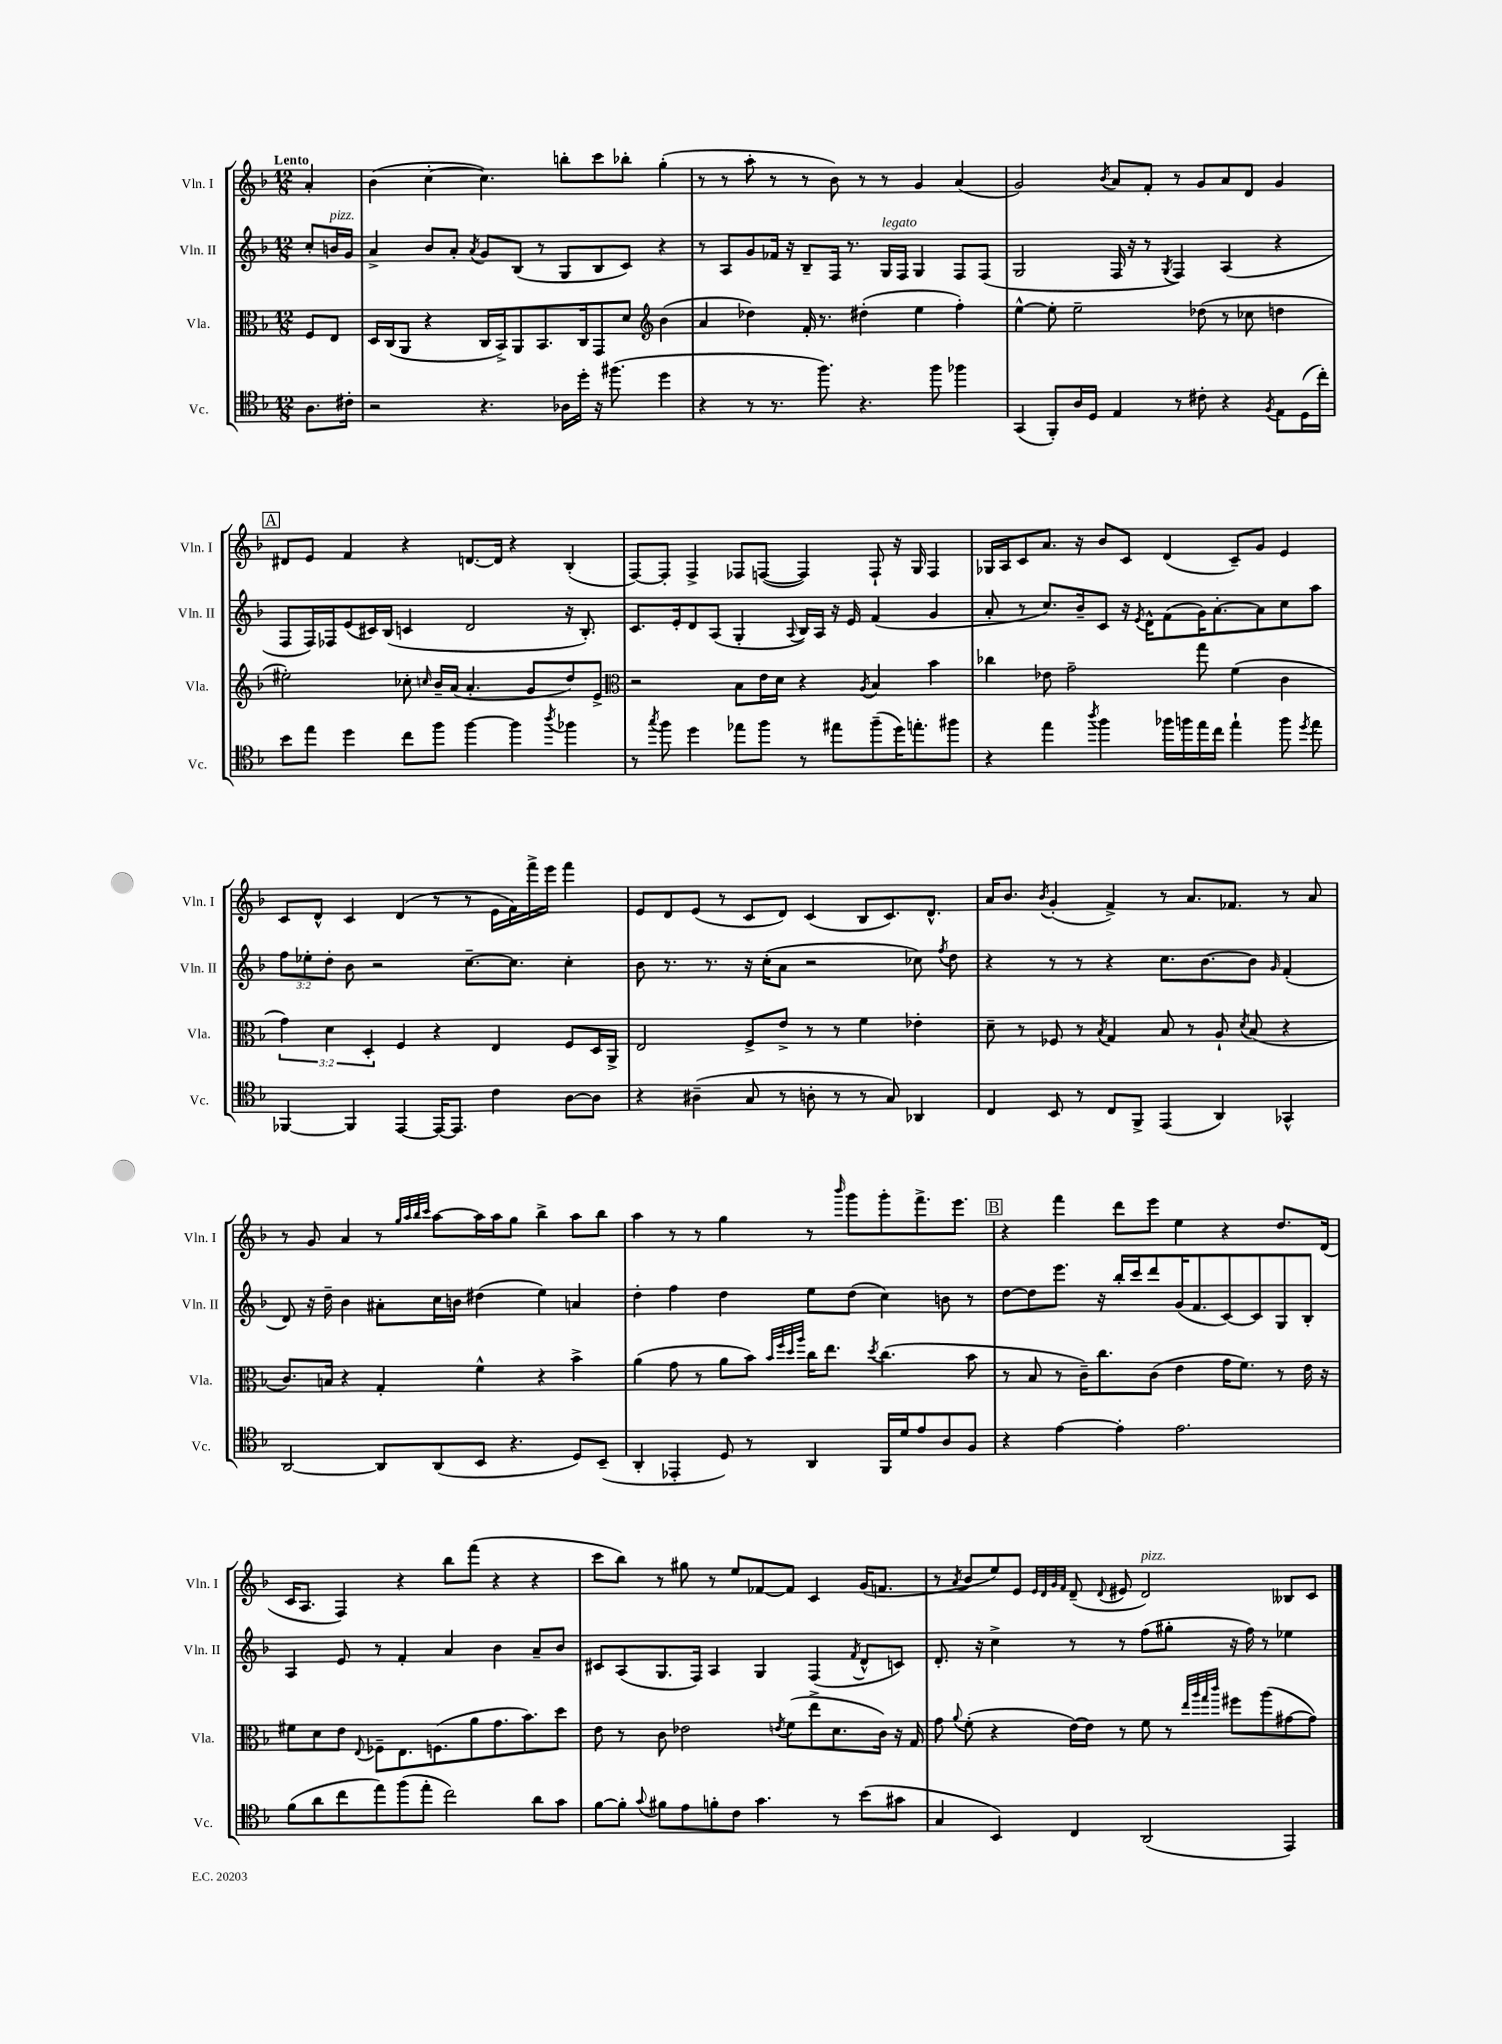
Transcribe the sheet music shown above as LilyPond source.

<<
\new StaffGroup <<
\new Staff = "s0" \with { instrumentName = "Vln. I" shortInstrumentName = "Vln. I" } {
    \clef treble \key f \major \numericTimeSignature \time 12/8 \partial 4 \tempo "Lento"
    \autoBeamOff a'4-. |
    bes'4( c''4~-. c''4.) b''8[-. c'''8 bes''8]-. g''4-.( |
    r8 r8 a''8-. r8 r8 bes'8) r8 r8 g'4 a'4( |
    g'2) \acciaccatura { bes'8 } a'8[ f'8]-. r8 g'8[ a'8 d'8] g'4 |
    \mark \markup { \box "A" } dis'8[ e'8] f'4 r4 d'8.[~ d'16] r4 bes4-.( |
    f8[~) f8]-. f4-> fes8[ f8]~( f4) f8-! r16 g16 f4 |
    ges16[ a16 c'8 a'8.] r16 bes'8[ c'8] d'4( c'8[--) g'8] e'4 |
    c'8[ d'8]-^ c'4 d'4( r8 r8 e'16[ f'16) f'''16-> e'''16] f'''4 |
    e'8[ d'8 e'8]( r8 c'8[ d'8]) c'4( bes8[ c'8.) d'8.]-^ |
    a'16[ bes'8.] \acciaccatura { bes'8 } g'4-.( f'4->) r8 a'8.[ fes'8.] r8 a'8 |
    r8 g'8 a'4 r8 \grace { g''32[ a''32 bes''32 c'''32] } a''8[~ a''16 a''16 g''8] bes''4-> a''8[ bes''8] |
    a''4 r8 r8 g''4 r8 \grace { bes'''16 } g'''8[ g'''8-. f'''8.-> e'''8.] |
    \mark \markup { \box "B" } r4 f'''4 d'''8[ e'''8] e''4 r4 d''8.[ d'16]( |
    c'16[ a8.] f4) r4 bes''8[ f'''8]( r4 r4 |
    c'''8[ bes''8]) r8 gis''8 r8 e''8[ fes'8~ fes'8] c'4 g'16[( f'8.] |
    r8 \acciaccatura { a'8 } bes'8[ e''8) e'8] \grace { e'32[ d'32 g'32 f'32] } d'8--( \appoggiatura { d'8 } eis'8 d'2^\markup { \italic "pizz." }) beses8[ c'8] \bar "|." |
}
\new Staff = "s1" \with { instrumentName = "Vln. II" shortInstrumentName = "Vln. II" } {
    \clef treble \key f \major \numericTimeSignature \time 12/8 \override Staff.TupletNumber.text = #tuplet-number::calc-fraction-text \partial 4
    \autoBeamOff c''8[-. b'16^\markup { \italic "pizz." } g'16] |
    a'4-> bes'8[ a'8]-. \acciaccatura { a'8 } g'8[ bes8]( r8 g8[ bes8 c'8]) r4 |
    r8 a8[ g'8 fes'16] r16 bes8[-- f16] r8. g16[^\markup { \italic "legato" } f16] g4 f8[ f8]( |
    g2 f16 r16 r8 \acciaccatura { g8 } f4) a4( r4 |
    \mark \markup { \box "A" } f8[ f16) fes16 e'8( cis'16) bes16]( c'4 d'2 r16 bes8.-.) |
    c'8.[ e'16-. d'8 a8]( g4-. \appoggiatura { a8 } bes16[) a16] r16 e'16 f'4( g'4 |
    a'8-. r8 c''8.[) bes'16-- c'8] r16 \acciaccatura { e'8 } d'16[-^ f'8( g'16) a'8.~-. a'8 c''8 a''8] |
    \tuplet 3/2 { f''8[ ees''8-. d''8]-. } bes'8 r2 c''8.[~-- c''8.] c''4-. |
    bes'8 r8. r8. r16 c''16[-.( a'8] r2 ces''8) \acciaccatura { f''8 } d''8 |
    r4 r8 r8 r4 c''8.[ bes'8.~ bes'8] \grace { g'16 } f'4-.( |
    d'8) r16 d''16-- bes'4 ais'8[-. c''16 b'16] dis''4( e''4) a'4 |
    d''4-. f''4 d''4 e''8[ d''8]( c''4) b'8 r8 |
    \mark \markup { \box "B" } d''8[~ d''8 e'''8.] r16 bes''16[-. c'''16 d'''8 g'16( f'8. c'8~) c'8 g8 bes8]-. |
    a4 e'8 r8 f'4-. a'4 bes'4 a'8[-- bes'8] |
    cis'8[ a8( g8. f16]) a4 g4 f4( \acciaccatura { f'8 } d'8[-^ c'8]) |
    d'8.-. r16 c''4-> r8 r8 f''8[( gis''8]-. r16 f''16) r8 ees''4 \bar "|." |
}
\new Staff = "s2" \with { instrumentName = "Vla." shortInstrumentName = "Vla." } {
    \clef alto \key f \major \numericTimeSignature \time 12/8 \override Staff.TupletNumber.text = #tuplet-number::calc-fraction-text \partial 4
    \autoBeamOff f8[ e8] |
    d16[ c16( a,8] r4 c16[ bes,16->) a,8 bes,8. c16 g,8 d'8] \clef treble bes'4( |
    a'4 des''4) f'16-. r8. dis''4-.( e''4 f''4-.) |
    e''4~-^ e''8-. e''2-- des''8( r8 ces''8 d''4 |
    \mark \markup { \box "A" } eis''2-.) ces''8-. \grace { c''16 } bes'16[-- a'16]( a'4.-. g'8[ d''8) e'8]-> |
    \clef alto r2 bes8[ e'16 d'16] r4 \acciaccatura { a8 } bes4 bes'4 |
    ces''4 ees'8 g'2-- g''8 f'4( c'4 |
    \tuplet 3/2 { g'4) d'4 d4-. } f4 r4 e4 f8[ d16 a,16]-> |
    e2 f8[-> e'8]-> r8 r8 f'4 ees'4-. |
    d'8-- r8 fes8 r8 \acciaccatura { bes8 } g4 bes8 r8 a8-! \acciaccatura { d'8 } bes8( r4 |
    c'8.[) b16] r4 g4-. f'4-^ r4 bes'4-> |
    a'4( g'8 r8 a'8[ bes'8]) \grace { bes'32[ f''32 d''32 a''32] } c''16[ e''8.] \acciaccatura { d''8 } c''4.( bes'8 |
    \mark \markup { \box "B" } r8 bes8 r8 c'16[--) c''8. c'8]( e'4 g'16[ f'8.]) r8 e'16 r16 |
    fis'8[ d'8 e'8] \appoggiatura { e8 } fes8[-- e8. f8.( a'8 g'8. bes'8.) d''8] |
    e'8 r8 c'8 ees'2 \acciaccatura { e'8 } f'8[( e''8-> d'8. c'16]) r16 g16 |
    g'8 \appoggiatura { a'8 } f'8-.( r4 e'16[~) e'16] r8 f'8 r8 \grace { e''32[ a''32 g''32 c'''32] } fis''8[ a''8( gis'8~ gis'8]) \bar "|." |
}
\new Staff = "s3" \with { instrumentName = "Vc." shortInstrumentName = "Vc." } {
    \clef tenor \key f \major \numericTimeSignature \time 12/8 \partial 4
    \autoBeamOff a8.[ cis'16]-. |
    r2 r4. aes16[ d''16]-. r16 fis''8.( d''4 |
    r4 r8 r8. f''8.) r4. f''8 fes''4 |
    g,4( f,8[-.) a16 d16] e4 r8 cis'8-. r4 \acciaccatura { f8 } e8[ d16( c''16]-.) |
    \mark \markup { \box "A" } bes'8[ e''8] d''4 c''8[ f''8] f''4~ f''4 \acciaccatura { a''8 } fes''4 |
    r8 \acciaccatura { g''8 } f''8 d''4 ees''8[ f''8] r8 eis''8[ f''8--( d''16) e''8.-. fis''8] |
    r4 e''4 \acciaccatura { a''8 } f''4 fes''16[ f''16 e''16 c''16] e''4-! f''8 \acciaccatura { d''8 } e''8 |
    fes,4~ fes,4 e,4~ e,16[~ e,8.] c'4 a8[~ a8] |
    r4 ais4--( g8 r8 a8-. r8 r8 g8) aes,4 |
    c4 bes,8 r8 c8[ f,8]-> e,4( a,4) ges,4-^ |
    a,2~ a,8[ a,8( bes,8] r4. d8[) bes,8]--( |
    a,4-. ees,4-. d8) r8 a,4 f,16[ d'16 e'8 a8 f8] |
    \mark \markup { \box "B" } r4 e'4~ e'4-. e'2. |
    f'8[( a'8 c''8 e''8) f''8( e''8]-. c''2) a'8[ g'8] |
    f'8[~ f'8]-. \appoggiatura { g'8 } fis'8[ e'8 f'8-. c'8] g'4. r8 bes'8[( gis'8] |
    g4 bes,4) c4 a,2( e,4) \bar "|." |
}
>>
>>
\layout { \context { \Score \remove "Bar_number_engraver" } }
